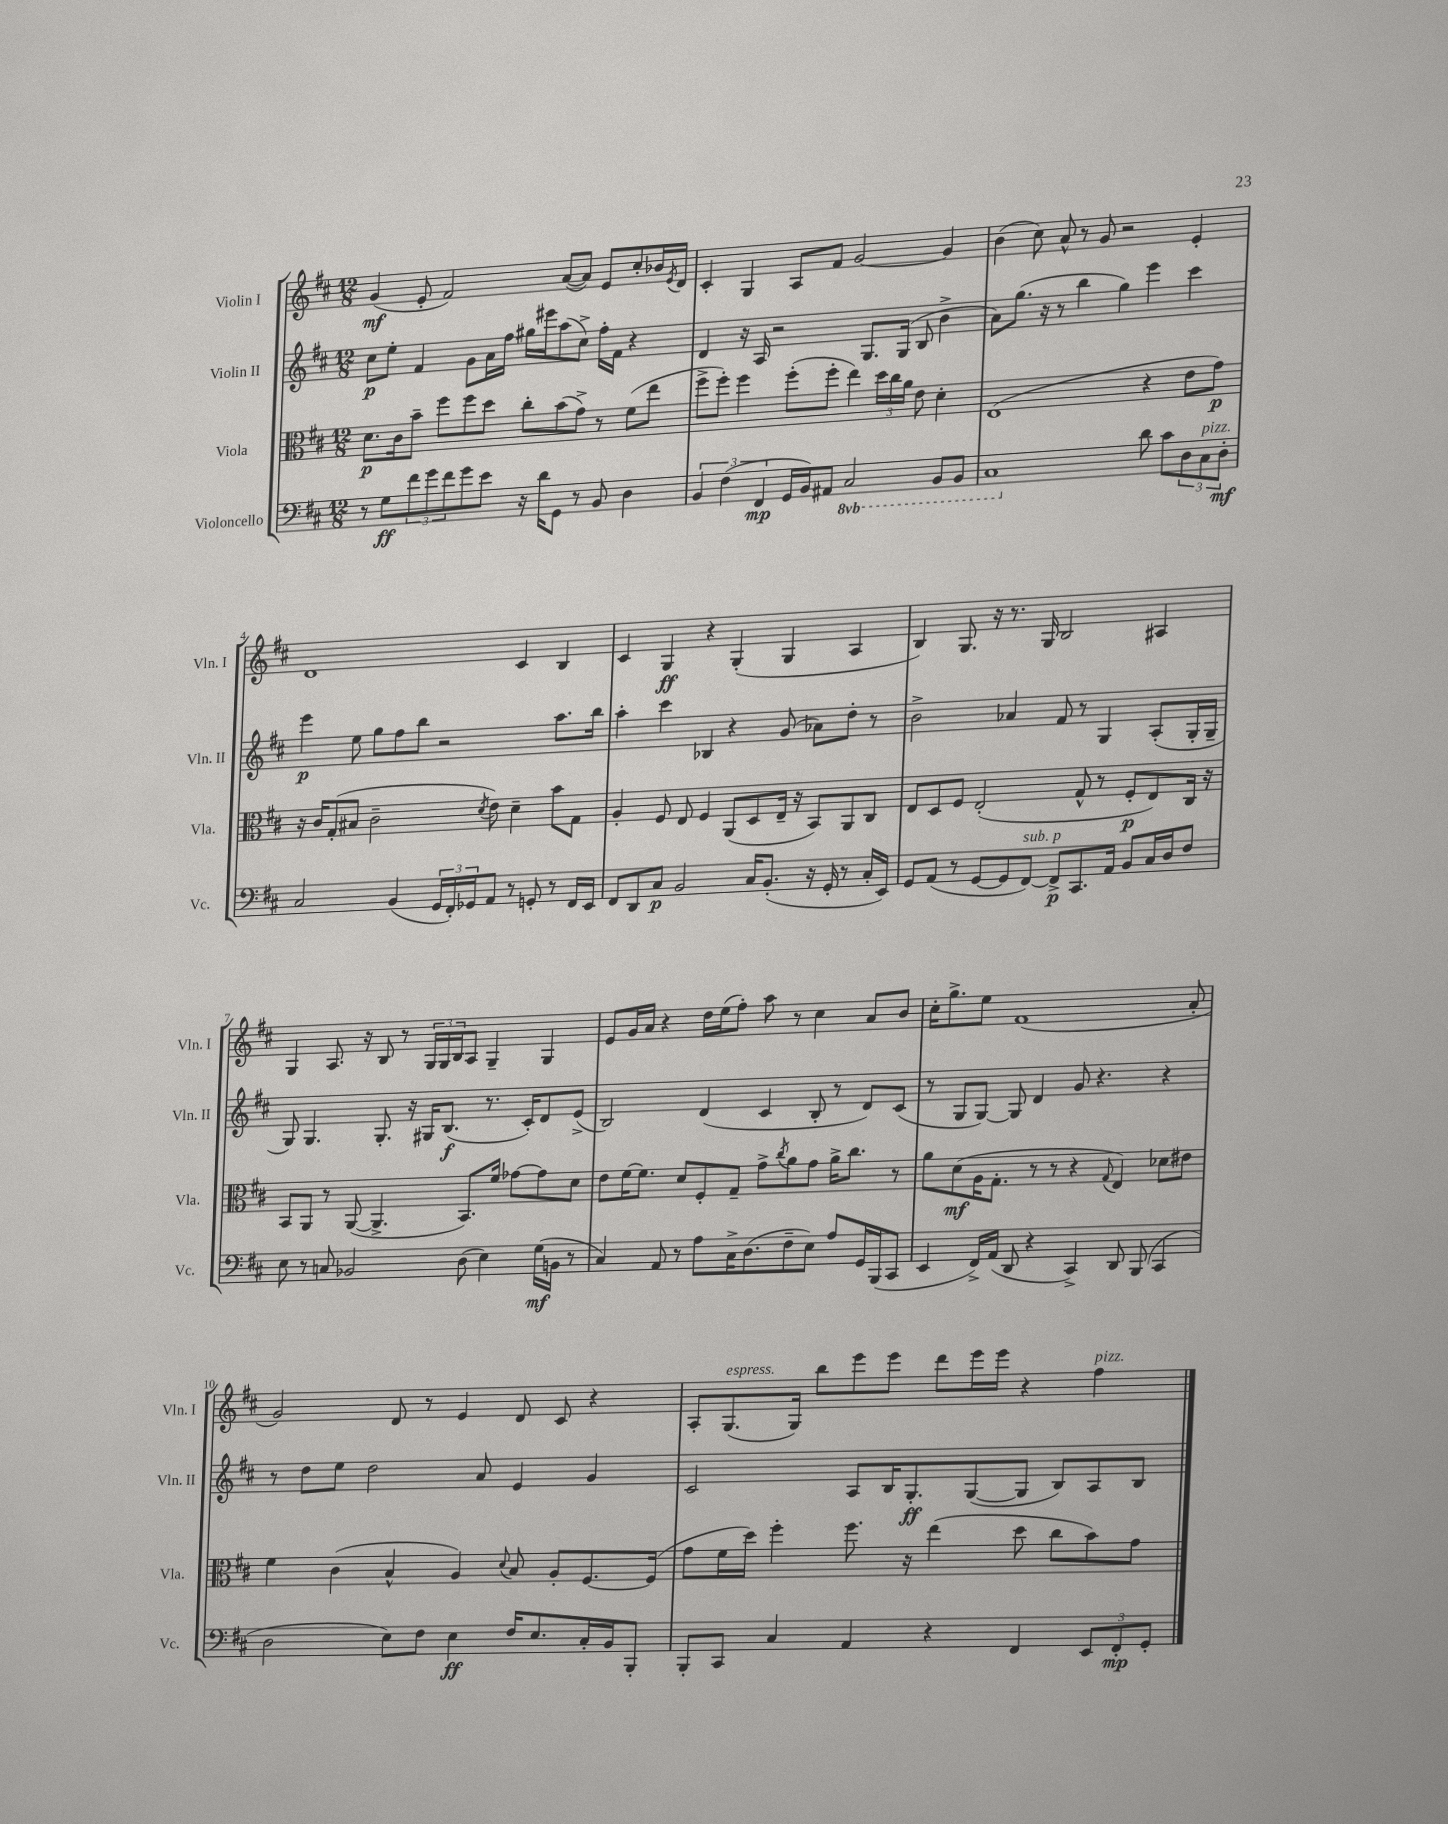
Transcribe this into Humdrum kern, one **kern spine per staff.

**kern	**dynam	**kern	**dynam	**kern	**dynam	**kern	**dynam
*part4	*part4	*part3	*part3	*part2	*part2	*part1	*part1
*staff4	*staff4	*staff3	*staff3	*staff2	*staff2	*staff1	*staff1
*I"Violoncello	*	*I"Viola	*	*I"Violin II	*	*I"Violin I	*
*I'Vc.	*	*I'Vla.	*	*I'Vln. II	*	*I'Vln. I	*
*clefF4	*	*clefC3	*	*clefG2	*	*clefG2	*
*k[f#c#]	*	*k[f#c#]	*	*k[f#c#]	*	*k[f#c#]	*
*M12/8	*	*M12/8	*	*M12/8	*	*M12/8	*
=1	=1	=1	=1	=1	=1	=1	=1
8r	.	8.d\L	p	8cc#\L	p	(4g/	mf
8G\L	ff	.	.	8ee'\J	.	.	.
.	.	16c#\k	.	.	.	.	.
12f#\	.	8b~\J	.	4f#/	.	8e'/	.
12g\	.	.	.	.	.	.	.
.	.	8ff#\L	.	.	.	2f#/)	.
12f#\	.	.	.	.	.	.	.
8g\	.	8ff#\	.	8g\L	.	.	.
8e\J	.	8dd\J	.	16a\L	.	.	.
.	.	.	.	16ff#\JJ	.	.	.
16r	.	8cc#'\L	.	16gg#X\LL	.	.	.
16d\KL	.	.	.	16eee#X\J	.	.	.
8GG\J	.	(8b\	.	(8aa\	.	([8a/L	.
8r	.	8g^\J)	.	8cc#^\J)	.	8a/J])	.
8BB/	.	8r	.	16ff#'\LL	.	8e/L	.
.	.	.	.	16f#\JJ	.	.	.
4D\	.	(8f#\L	.	4r	.	8cc#'/	.
.	.	8ee\J	.	.	.	16b-X/L	.
.	.	.	.	.	.	8qe/	.
.	.	.	.	.	.	16d/JJ	.
=2	=2	=2	=2	=2	=2	=2	=2
6BB/	.	8ff#^\L	.	4d/	.	4c#'/	.
.	.	8ff#'\J)	.	.	.	.	.
(6F#\	.	.	.	.	.	.	.
.	.	4ff#\	.	16r	.	4G/	.
.	.	.	.	16A/	.	.	.
6FF#/	mp	.	.	.	.	.	.
.	.	.	.	2r	.	.	.
16GG/LL	.	(8ff#'\L	.	.	.	8A/L	.
16BB/J)	.	.	.	.	.	.	.
8AA#X/J	.	8ff#'\J	.	.	.	8f#/J	.
*8ba	*	*	*	*	*	*	*
2CC#/	.	4ee\)	.	.	.	[2g/	.
.	.	.	.	8.G/L	.	.	.
.	.	24dd\LL	.	.	.	.	.
.	.	24cc#\	.	.	.	.	.
.	.	.	.	(16G/Jk	.	.	.
.	.	24a\JJ	.	.	.	.	.
.	.	8e\	.	8B/	.	.	.
8BBB/L	.	4d'\	.	4b^\	.	4g/]	.
8BBB/J	.	.	.	.	.	.	.
=3	=3	=3	=3	=3	=3	=3	=3
1CC#	.	(1E	.	8a\L)	.	(4b\	.
.	.	.	.	(8.gg\J	.	.	.
.	.	.	.	.	.	8cc#\)	.
.	.	.	.	16r	.	.	.
.	.	.	.	8r	.	8a^^/	.
.	.	.	.	4bb\	.	8r	.
.	.	.	.	.	.	8g/	.
.	.	.	.	4gg\)	.	2r	.
*X8ba	*	*	*	*	*	*	*
8d\	.	4r	.	4eee\	.	.	.
8c#\L	.	.	.	.	.	.	.
12D\	.	8e\L	.	4ccc#\	.	4e'/	.
!LO:TX:a:i:t=pizz.	!	!	!	!	!	!	!
12C#\	.	.	.	.	.	.	.
.	.	8g\J)	p	.	.	.	.
12D'\J	mf	.	.	.	.	.	.
!!LO:LB:g=z
=4	=4	=4	=4	=4	=4	=4	=4
2C#/	.	16r	.	4eee\	p	1d	.
.	.	16c#/KL	.	.	.	.	.
.	.	(8G'/	.	.	.	.	.
.	.	8B#X/J	.	8ee\	.	.	.
.	.	2c#~\	.	8gg\L	.	.	.
(4BB/	.	.	.	8ff#\	.	.	.
.	.	.	.	8bb\J	.	.	.
24GG/LL	.	.	.	2r	.	.	.
24FF#'/)	.	.	.	.	.	.	.
24GG-X/J	.	.	.	.	.	.	.
.	.	8qd/	.	.	.	.	.
8AA/J	.	8e\)	.	.	.	.	.
8r	.	4d~\	.	.	.	4c#/	.
8GGn'/	.	.	.	.	.	.	.
8r	.	8b\L	.	8.aa\L	.	4B/	.
16FF#/LL	.	8G\J	.	.	.	.	.
16EE/JJ	.	.	.	16bb\Jk	.	.	.
=5	=5	=5	=5	=5	=5	=5	=5
8FF#/L	.	4A'/	.	4aa'\	.	4c#/	.
8DD/	.	.	.	.	.	.	.
8C#/J	p	8F#/	.	4ccc#\	.	4G/	ff
2BB/	.	8E/	.	.	.	.	.
.	.	4F#/	.	4B-X/	.	4r	.
.	.	(8AA/L	.	4r	.	(4G'/	.
16C#/KL	.	8D/	.	.	.	.	.
(8.BB'/J	.	.	.	.	.	.	.
.	.	16E~/Jk	.	(8g/	.	4G/	.
.	.	16r	.	.	.	.	.
16r	.	8BB/L)	.	8a-X\L)	.	.	.
16GG'/	.	.	.	.	.	.	.
8r	.	8AA/	.	8dd'\J	.	4A/	.
16C#'/LL	.	8C#/J	.	8r	.	.	.
16EE/JJ)	.	.	.	.	.	.	.
=6	=6	=6	=6	=6	=6	=6	=6
8GG/L	.	8E/L	.	2b^\	.	4B/)	.
(8AA/J	.	8D/	.	.	.	.	.
8r	.	8F#/J	.	.	.	8.G/	.
[8GG/L	.	(2E'/	.	.	.	.	.
.	.	.	.	.	.	16r	.
8GG/]	.	.	.	4a-X/	.	8.r	.
!LO:TX:a:i:t=sub. p	!	!	!	!	!	!	!
[8FF#/J)	.	.	.	.	.	.	.
.	.	.	.	.	.	16G/	.
8FF#^/L]	p	.	.	8f#/	.	2B/	.
8.CC#/	.	8G^^/	.	8r	.	.	.
.	.	8r	.	4G/	.	.	.
16AA/Jk	.	.	.	.	.	.	.
8BB/L	.	8F#'/L	p	.	.	.	.
16C#/L	.	8E/)	.	(8A'/L	.	4A#X/	.
16D/J	.	.	.	.	.	.	.
8F#/J	.	16C#/Jk	.	16G'/L	.	.	.
.	.	16r	.	16G~/JJ	.	.	.
!!LO:LB:g=z
=7	=7	=7	=7	=7	=7	=7	=7
8E\	.	8BB/L	.	8G/)	.	4G/	.
8r	.	8AA/J	.	4.G/	.	.	.
8Cn/	.	8r	.	.	.	8.A/	.
2BB-X/	.	([8AA/	.	.	.	.	.
.	.	.	.	.	.	16r	.
.	.	4.AA^/]	.	8.G'/	.	8B/	.
.	.	.	.	.	.	8r	.
.	.	.	.	16r	.	.	.
.	.	.	.	16G#X/KL	.	24G/LL	.
.	.	.	.	.	.	24G/	.
.	.	.	.	(8.B/J	f	.	.
.	.	.	.	.	.	24B/J	.
(8D\	.	8.BB/L)	.	.	.	8A/J	.
4E\)	.	.	.	8.r	.	4G~/	.
.	.	16f#/Jk	.	.	.	.	.
.	.	[8g-X\L	.	.	.	.	.
.	.	.	.	16c#'/KL)	.	.	.
(16G\LL	mf	8g-\]	.	8d/	.	4G/	.
16BBn\JJ	.	.	.	.	.	.	.
8r	.	8d\J	.	(8e^/J	.	.	.
=8	=8	=8	=8	=8	=8	=8	=8
4C#/)	.	8e\L	.	2B/)	.	8e/L	.
.	.	[16f#\K	.	.	.	16g/L	.
.	.	8.f#\J]	.	.	.	16a/JJ	.
8AA/	.	.	.	.	.	4r	.
8r	.	8d/L	.	.	.	.	.
8A\L	.	8F#'/	.	(4d/	.	16dd\LL	.
.	.	.	.	.	.	(16ee\J	.
16C#^\K	.	8G~/J	.	.	.	8ff#'\J)	.
(8.D\	.	.	.	.	.	.	.
.	.	8g^\L	.	4c#/	.	8aa\	.
.	.	8qcc#/	.	.	.	.	.
8F#~\	.	8a\	.	.	.	8r	.
8E\J)	.	8g\J	.	8B'/	.	4cc#\	.
8A/L	.	16a^\KL	.	8r	.	.	.
.	.	8.cc#\J	.	.	.	.	.
16GG/L	.	.	.	8d/L)	.	8a/L	.
(16BBB/J	.	.	.	.	.	.	.
8CC#/J	.	8r	.	(8c#/J	.	8b/J	.
=9	=9	=9	=9	=9	=9	=9	=9
4EE/	.	8a\L	.	8r	.	16cc#'\KL	.
.	.	.	.	.	.	8.gg^\	.
.	.	(8d\	mf	8G/L	.	.	.
16FF#^/LL)	.	16A\K	.	[8G/J)	.	8ee\J	.
(16AA/JJ	.	8.G'\J	.	.	.	.	.
8DD/	.	.	.	8G/]	.	(1f#	.
4r	.	8r	.	4d/	.	.	.
.	.	8r	.	.	.	.	.
4CC#^/)	.	4r	.	8g/	.	.	.
.	.	.	.	4.r	.	.	.
.	.	8qqG/	.	.	.	.	.
8DD/	.	4E/)	.	.	.	.	.
(8BBB/	.	.	.	.	.	.	.
4CC#/	.	8d-X\L	.	4r	.	.	.
.	.	8e#X\J	.	.	.	8a'/	.
!!LO:LB:g=z
=10	=10	=10	=10	=10	=10	=10	=10
2D\	.	4f#\	.	8r	.	2g/)	.
.	.	.	.	8dd\L	.	.	.
.	.	(4c#\	.	8ee\J	.	.	.
.	.	.	.	2dd\	.	.	.
8E\L)	.	4B^^/	.	.	.	8d/	.
8F#\J	.	.	.	.	.	8r	.
4E\	ff	4A/)	.	.	.	4e/	.
.	.	.	.	8a/	.	.	.
.	.	8qqd/	.	.	.	.	.
16F#/KL	.	8B/	.	4e/	.	8d/	.
8.E/	.	.	.	.	.	.	.
.	.	8A'/L	.	.	.	8c#/	.
16C#'/L	.	[8.F#/	.	4g/	.	4r	.
16BB/J	.	.	.	.	.	.	.
8BBB'/J	.	.	.	.	.	.	.
.	.	(16F#/Jk]	.	.	.	.	.
=11	=11	=11	=11	=11	=11	=11	=11
8BBB'/L	.	8g\L	.	2c#/	.	8A'/L	.
!	!	!	!	!	!	!LO:TX:a:i:t=espress.	!
8CC#/J	.	16f#\L	.	.	.	(8.G/	.
.	.	16dd\JJ)	.	.	.	.	.
4C#/	.	4ff#'\	.	.	.	.	.
.	.	.	.	.	.	16G/Jk)	.
.	.	.	.	.	.	8bb\L	.
4AA/	.	8.ff#\	.	8A/L	.	8eee\	.
.	.	.	.	16B/K	.	8eee\J	.
.	.	16r	.	8.G'/	ff	.	.
4r	.	(4ee\	.	.	.	8ddd\L	.
.	.	.	.	([8G/	.	16eee\L	.
.	.	.	.	.	.	16eee\JJ	.
4FF#/	.	8dd\	.	8G/J]	.	4r	.
.	.	8cc#\L	.	8B/L)	.	.	.
!	!	!	!	!	!	!LO:TX:a:i:t=pizz.	!
12EE/L	.	8b\)	.	8A/	.	4ff#\	.
12FF#'/	mp	.	.	.	.	.	.
.	.	8g\J	.	8B/J	.	.	.
12GG'/J	.	.	.	.	.	.	.
==	==	==	==	==	==	==	==
*-	*-	*-	*-	*-	*-	*-	*-
